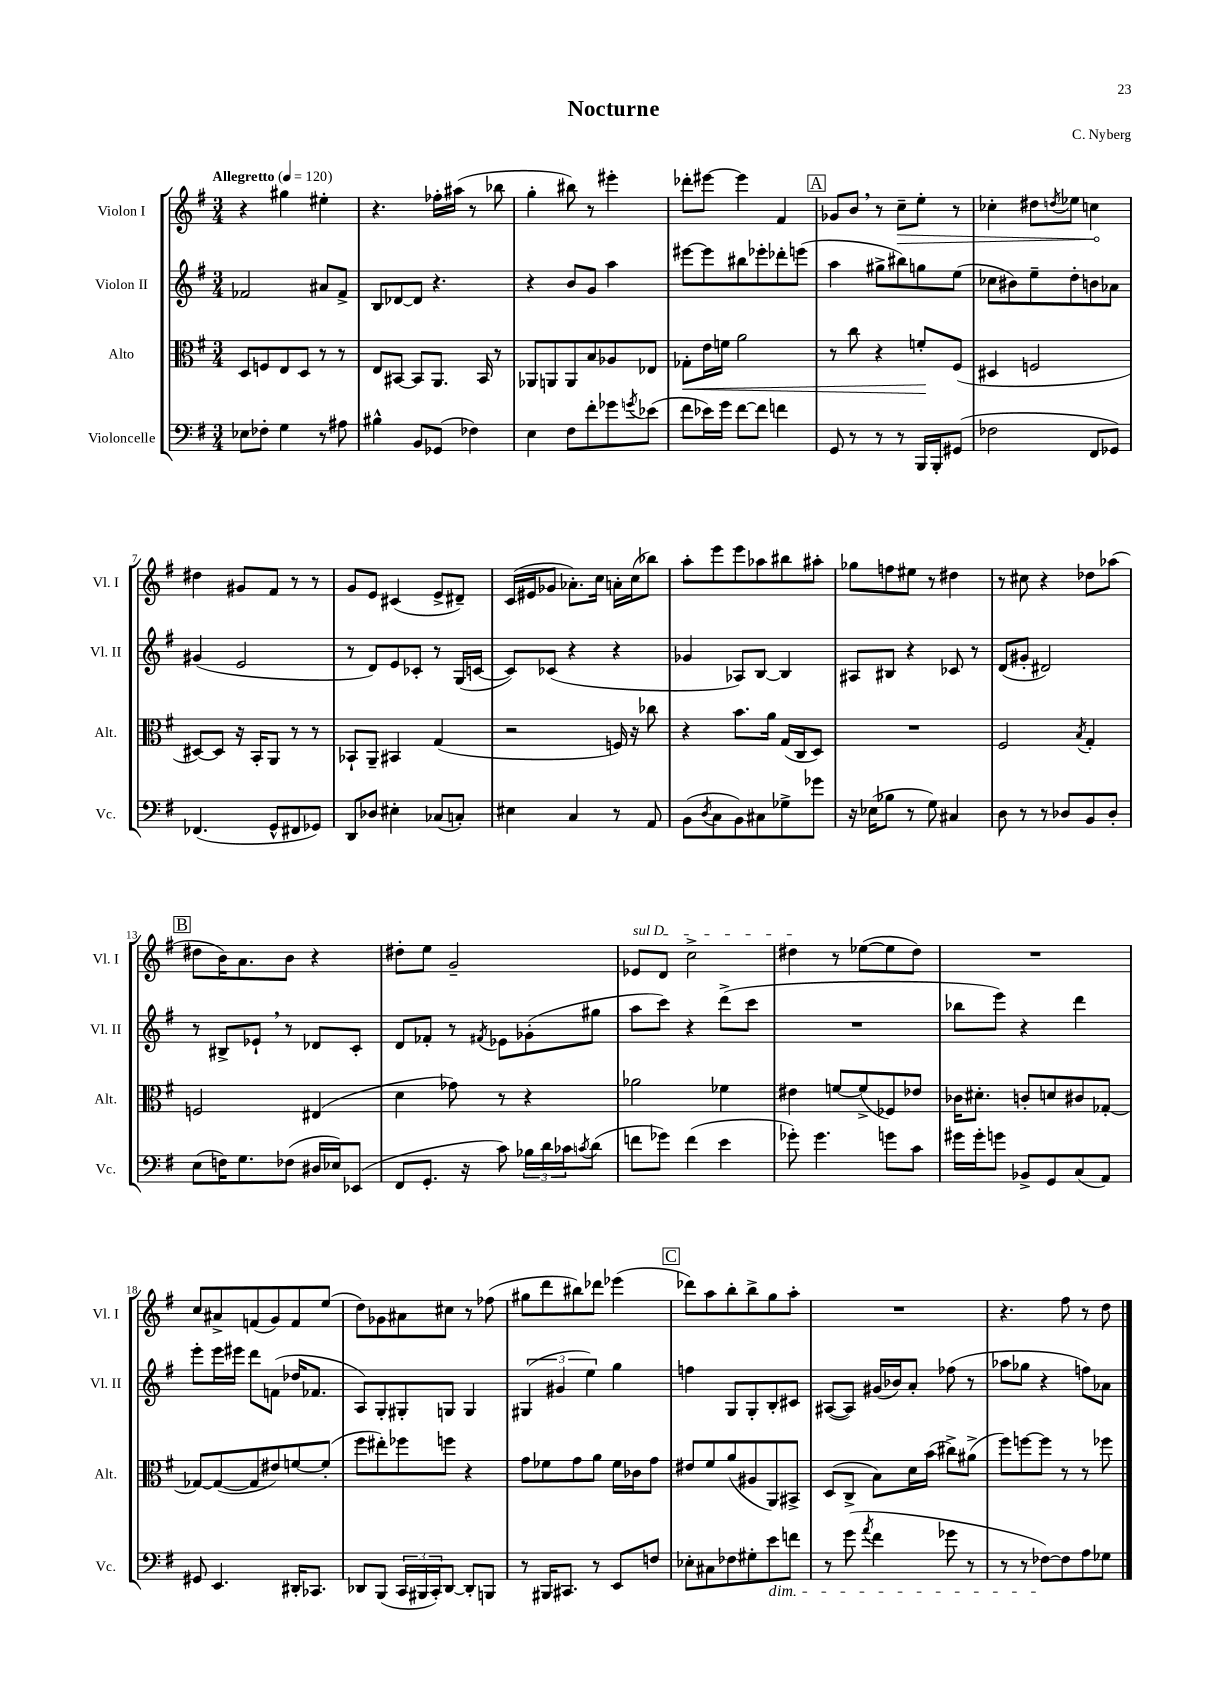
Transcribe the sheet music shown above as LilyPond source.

\header { title = "Nocturne" composer = "C. Nyberg" }
<<
\new StaffGroup <<
\new Staff = "s0" \with { instrumentName = "Violon I" shortInstrumentName = "Vl. I" } {
    \clef treble \key g \major \numericTimeSignature \time 3/4 \tempo "Allegretto" 4 = 120
    r4 gis''4 eis''4-. |
    r4. fes''16-. ais''16( r8 bes''8 |
    g''4-. bis''8) r8 eis'''4-. |
    des'''8-. eis'''8~ eis'''4 fis'4 |
    \mark \markup { \box "A" } ges'8 b'8 \breathe r8 \once \override Hairpin.circled-tip = ##t c''8--\> e''8-. r8 |
    ces''4-. dis''8 \acciaccatura { d''8 } ees''8 c''4\! |
    dis''4 gis'8 fis'8 r8 r8 |
    g'8 e'8 cis'4( e'8-> dis'8--) |
    c'16( eis'16 ges'8 aes'8.-.) c''16 a'16-. c''16( bes''8) |
    a''8-. e'''8 e'''8 aes''8 bis''8 ais''8-. |
    ges''8 f''8 eis''8 r8 dis''4 |
    r8 cis''8 r4 des''8 aes''8( |
    \mark \markup { \box "B" } dis''8 b'16) a'8. b'8 r4 |
    dis''8-. e''8 g'2-- |
    \once \override TextSpanner.bound-details.left.text = \markup { \italic "sul D" } ees'8\startTextSpan d'8 c''2-> |
    dis''4\stopTextSpan r8 ees''8~( ees''8 dis''8) |
    R2. |
    c''8 ais'8-> f'8( g'8) f'8 e''8( |
    d''8) ges'8 ais'8 cis''8 r8 fes''8( |
    gis''8 d'''8 bis''8) des'''8 ees'''4( |
    \mark \markup { \box "C" } des'''8) a''8 b''8-. b''8-> g''8 a''8-. |
    R2. |
    r4. fis''8 r8 d''8 \bar "|." |
}
\new Staff = "s1" \with { instrumentName = "Violon II" shortInstrumentName = "Vl. II" } {
    \clef treble \key g \major \numericTimeSignature \time 3/4
    fes'2 ais'8 fes'8-> |
    b8 des'8~ des'8 r4. |
    r4 b'8 g'8 a''4 |
    eis'''8~ eis'''8 bis''8 ees'''8-. des'''8-. e'''8( |
    \mark \markup { \box "A" } a''4 gis''8-> bis''8) g''8 e''8( |
    ces''8 bis'8) e''8-- d''8-. b'8 aes'8 |
    gis'4( e'2 |
    r8 d'8) e'8 ces'8-. r8 g16( c'16~ |
    c'8) ces'8( r4 r4 |
    ges'4 aes8) b8~ b4 |
    ais8 bis8 r4 ces'8 r8 |
    d'8( gis'8-. dis'2) |
    \mark \markup { \box "B" } r8 bis8-> ees'8-! \breathe r8 des'8 c'8-. |
    d'8 fes'8-. r8 \acciaccatura { fis'8 } ees'8 ges'8-.( gis''8 |
    a''8 c'''8) r4 d'''8->( c'''8 |
    R2. |
    bes''8 e'''8) r4 d'''4 |
    e'''8-. e'''16 eis'''16 d'''8 f'8( des''16 fes'8. |
    a8) g8-. gis8-. g8 g4 |
    \tuplet 3/2 { gis4( gis'4 e''4) } g''4 |
    \mark \markup { \box "C" } f''4 g8 g8-. b8-. cis'8 |
    ais8~( ais8) gis'16( bes'16) a'8-. fes''8( r8 |
    aes''8 ges''8 r4 f''8) aes'8 \bar "|." |
}
\new Staff = "s2" \with { instrumentName = "Alto" shortInstrumentName = "Alt." } {
    \clef alto \key g \major \numericTimeSignature \time 3/4
    d8 f8 e8 d8 r8 r8 |
    e8 bis,8~ bis,8 a,8. bis,16 r8 |
    aes,8 a,8 a,8 b8 aes8 ees8 |
    ges8-.\< e'16 f'16 a'2 |
    \mark \markup { \box "A" } r8 c''8 r4 f'8-.\! fis8( |
    dis4 f2 |
    dis8~) dis8 r16 b,16-. a,8 r8 r8 |
    bes,8-! a,8-- bis,4 g4( |
    r2 f16) r16 ces''8 |
    r4 b'8. a'16 g16( c16 d8) |
    R2. |
    fis2 \acciaccatura { b8 } g4-. |
    \mark \markup { \box "B" } f2 eis4( |
    d'4 ges'8) r8 r4 |
    aes'2 fes'4 |
    eis'4 f'8~ f'8->( fes8) ees'8 |
    ces'16 dis'8.-. c'8-. d'8 cis'8 ges8~-. |
    ges8~ ges8~( ges8 eis'8) f'8~ f'8-.( |
    fis''8 eis''8-.) fes''8 f''8 r4 |
    g'8 fes'8 g'8 a'8 fes'16 ces'16 g'8 |
    \mark \markup { \box "C" } eis'8 fis'8 a'8( ais8 a,8) bis,8-> |
    d8( c8-> b8) d'16 b'16( cis''8->) ais'8->( |
    fis''8) f''8~ f''8 r8 r8 fes''8 \bar "|." |
}
\new Staff = "s3" \with { instrumentName = "Violoncelle" shortInstrumentName = "Vc." } {
    \clef bass \key g \major \numericTimeSignature \time 3/4
    ees8 fes8-. g4 r8 ais8 |
    bis4-^ b,8 ges,8( fes4) |
    e4 fis8 fis'8-. ges'8 \acciaccatura { g'8 } ees'8( |
    fis'8 ees'16) g'16 fis'8~ fis'8 f'4 |
    \mark \markup { \box "A" } g,8 r8 r8 r8 b,,16 b,,16-. gis,8( |
    fes2 fis,8 ges,8) |
    fes,4.( g,8-^ fis,8 ges,8) |
    d,8 des8 eis4-. ces8( c8-.) |
    eis4 c4 r8 a,8 |
    b,8( \acciaccatura { d8 } c8 b,8) cis8 ges8-> ges'8 |
    r16 ees16( bes8 r8 g8) cis4 |
    d8 r8 r8 des8 b,8 des8-. |
    \mark \markup { \box "B" } e8( f16) g8. fes8( dis16 ees16) ees,8( |
    fis,8 g,8.-. r16 c'8) \tuplet 3/2 { bes16 d'16 ces'16 } \acciaccatura { c'8 } d'8( |
    f'8 ges'8) f'4( e'4 |
    ges'8-.) ges'4. g'8 c'8 |
    gis'16 gis'16-. g'8 bes,8-> g,8 c8( a,8) |
    gis,8 e,4. dis,16-. ces,8. |
    des,8 b,,8( \tuplet 3/2 { c,16 bis,,16 c,16-.) } des,8~ des,8-. b,,8 |
    r8 bis,,16 cis,8. r8 e,8 f8 |
    \mark \markup { \box "C" } ees8-. cis8 fes8 gis8-. e'8\dim f'8 |
    r8 g'8( \acciaccatura { a'8 } fis'4 ges'8 r8 |
    r8 r8 fes8~\!) fes8 a8 ges8 \bar "|." |
}
>>
>>
